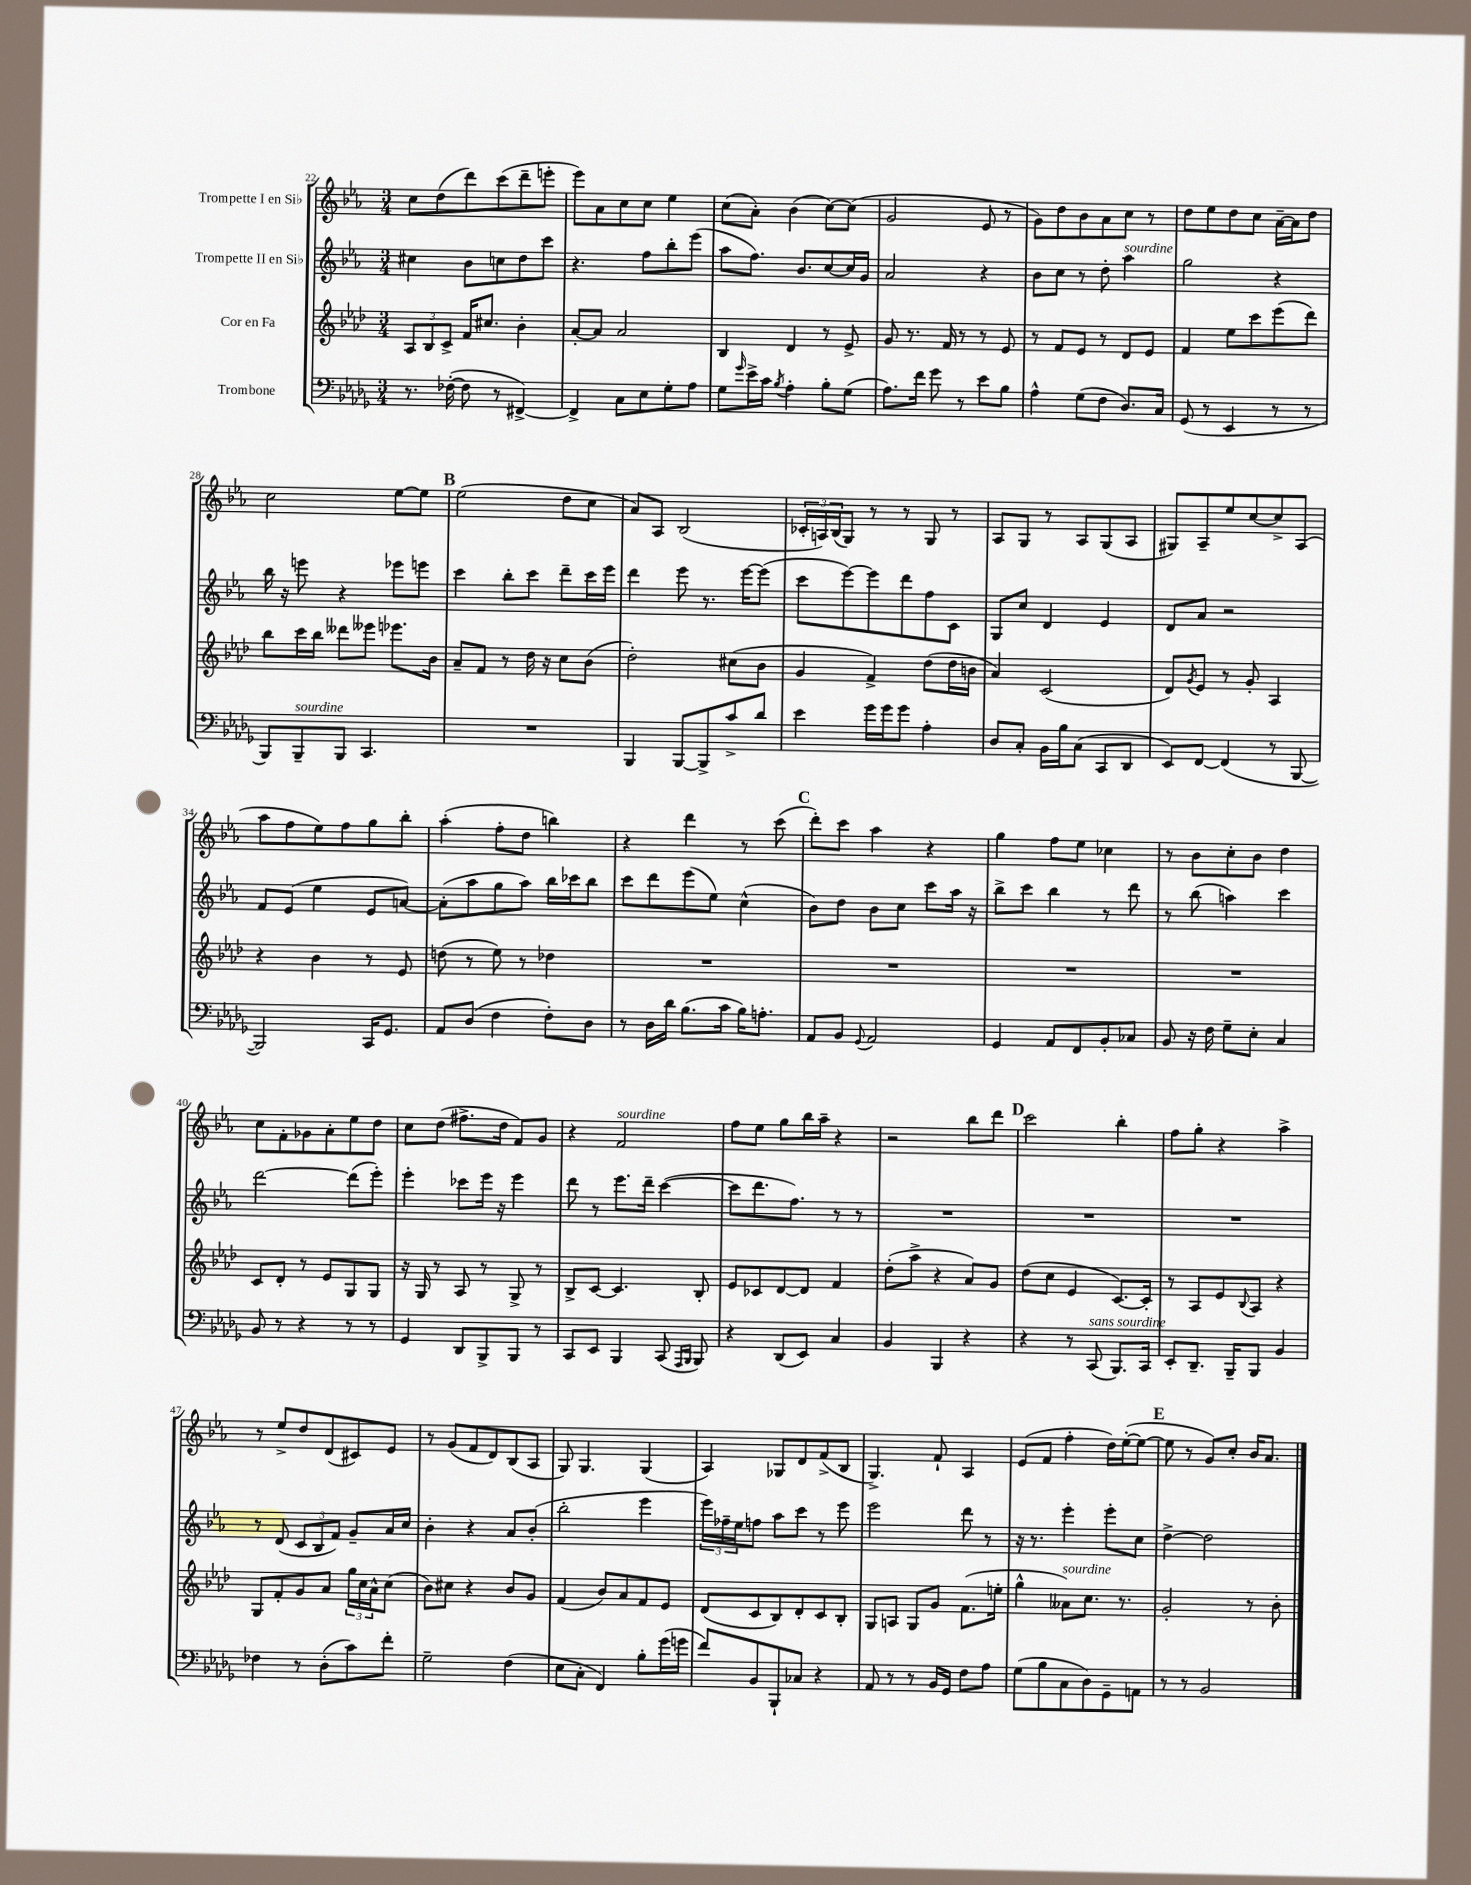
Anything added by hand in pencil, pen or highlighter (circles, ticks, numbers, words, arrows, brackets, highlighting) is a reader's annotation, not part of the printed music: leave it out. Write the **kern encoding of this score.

**kern	**kern	**kern	**kern
*staff4	*staff3	*staff2	*staff1
*clefF4	*clefG2	*clefG2	*clefG2
*k[b-e-a-d-g-]	*k[b-e-a-d-]	*k[b-e-a-]	*k[b-e-a-]
*M3/4	*M3/4	*M3/4	*M3/4
8.r	12A-/L	4cc#\	8cc\L
.	12B-/	.	.
.	.	.	(8dd\
.	12c^/J	.	.
([16F-'\	.	.	.
8F-\]	16f/LK	8b-\L	8ddd\)
.	8.cc#/J	.	.
8r	.	8cc\	(8ccc\
[4FF#^/)	4b-'\	8dd\	8ddd~\
.	.	8ccc\J	8eee'\J
=	=	=	=
4FF#^/]	[8a-'/L	4.r	8eee-\L)
.	8a-/]J	.	8a-\
8C\L	2a-/	.	8cc\
8E-\	.	8ff\L	8cc\J
8G-'\	.	8bb-'\	4ee-\
8A-\J	.	(8eee-\J	.
=	=	=	=
8G-\L	4B-/	8aa-\L	(8cc\L
16qqg-/	.	.	.
16e-^\L	.	8.ff\J)	8a-'\J)
16c\JJ	.	.	.
8qB-/	.	.	.
4A-'\	4d-/	.	(4b-\
.	.	8.b-/L	.
8B-'\L	8r	[8cc/	[8cc\L)
(8G-\J	8e-^/	16cc/]L	(8cc\]J
.	.	16g/JJ	.
=	=	=	=
8.A-\L)	8g/	2a-/	2g/
.	8.r	.	.
16f\Jk	.	.	.
8g-\	.	.	.
.	16f/	.	.
8r	8r	.	.
8e-\L	8r	4r	8e-/
8B-\J	8e-/	.	8r
=	=	=	=
4A-^^\	8r	8b-\L	8g\L)
.	8f/L	8cc\J	8dd\
(8G-\L	8e-/J	8r	8b-\
8F\J	8r	8dd'\	8a-\
8.D-/L)	8d-/L	4aa-\	8cc\J
.	8e-/J	.	8r
16C/Jk	.	.	.
=	=	=	=
(8GG-/	4f/	2gg\	8dd\L
8r	.	.	8ee-\
4EE-/	8ee-\L	.	8dd\
.	8ccc\	.	8cc\J
8r	(8eee-\	4r	[16a-~\LL
.	.	.	16a-\]J
8r	8ddd-\J)	.	8dd\J
=	=	=	=
8BBB-/L)	8bb-\L	16bb-\	2cc\
.	.	16r	.
8BBB-~/	16ccc\L	8eee\	.
.	16bb-\JJ	.	.
8BBB-/J	8ddd--\L	4r	.
4.CC/	8eee--\J	.	.
.	8.eee-\L	8eee-\L	[8ee-\L
.	.	8eee\J	8ee-\]J
.	16b-\Jk	.	.
=	=	=	=
2.r	8a-~/L	4ccc\	(2ee-\
.	8f/J	.	.
.	8r	8bb-'\L	.
.	16dd-\	8ccc\J	.
.	16r	.	.
.	8cc\L	8ddd~\L	8dd\L
.	(8b-\J	16ccc\L	8cc\J
.	.	16eee-\JJ	.
=	=	=	=
4BBB-/	2dd-'\)	4ddd\	8a-/L)
.	.	.	8A-/J
[8BBB-/L	.	8eee-\	(2B-/
8BBB-^/]	.	8.r	.
8c^/	(8cc#\L	.	.
.	.	[16eee-\LK	.
8d-/J	8b-\J	(8eee-\]J	.
=	=	=	=
4e-\	4g/	8ccc\L	24c-'/LL
.	.	.	24A/)
.	.	.	(24B-/J
.	.	[8eee-\)	8G/J)
16g-\LL	4f^/)	8eee-\]	8r
16g-\J	.	.	.
8g-\J	.	8ddd\	8r
4A-'\	(8dd-\L	8ff\	8G/
.	16dd-\L	8c\J	8r
.	16b\JJ	.	.
=	=	=	=
8D-/L	4a-/)	8G/L	8A-/L
8C'/J	.	8cc/J	8G/J
16BB-\LL	(2c/	4d/	8r
16B-\J	.	.	.
(8C\J	.	.	8A-/L
8CC/L	.	4e-/	(8G/
8DD-/J	.	.	8A-/J
=	=	=	=
8EE-/L)	8d-/L)	8d/L	8G#/L)
.	8qg/	.	.
[8FF/J	8e-/J	8a-/J	8A-~/
(4FF/]	8r	2r	8ee-/
.	8g'/	.	[8cc/
8r	4A-/	.	8cc^/]
[8BBB-/	.	.	(8A-/J
=	=	=	=
2BBB-/])	4r	8f/L	8aa-\L
.	.	(8e-/J	8ff\
.	4b-\	4ee-\	8ee-\)
.	.	.	8ff\
16CC/LK	8r	8e-/L	8gg\
8.GG-/J	.	.	.
.	8e-/	[8a/J)	8bb-'\J
=	=	=	=
8AA-/L	(8dd\	(8a'\]L	(4aa-'\
(8D-/J	8r	8aa-\	.
4F\	8ee-\)	8gg\	8ff'\L
.	8r	8aa-\J)	8dd\J
8F'\L)	4dd-\	16bb-\LL	4bb\)
.	.	16ccc-\J	.
8D-\J	.	8bb-\J	.
=	=	=	=
8r	2.r	8ccc\L	4r
16D-\LL	.	8ddd\	.
16d-\JJ	.	.	.
(8.B-\L	.	(8eee-\	4ddd\
.	.	8ee-\J)	.
16c\Jk	.	.	.
16B-\LK)	.	(4cc^^\	8r
8.A'\J	.	.	.
.	.	.	(8ccc\
=	=	=	=
8AA-/L	2.r	8b-\L)	8ddd'\L)
8BB-/J	.	8dd\J	8ccc\J
8qqGG-/	.	.	.
2AA-/	.	8b-\L	4aa-\
.	.	8cc\J	.
.	.	8ccc\L	4r
.	.	16aa-\Jk	.
.	.	16r	.
=	=	=	=
4GG-/	2.r	8bb-^\L	4gg\
.	.	8ccc\J	.
8AA-/L	.	4bb-\	8ff\L
8FF/	.	.	8ee-\J
8BB-'/	.	8r	4cc-\
8C-/J	.	8ddd\	.
=	=	=	=
8BB-/	2.r	8r	8r
16r	.	(8bb-\	8b-\L
16F\	.	.	.
8G-~\L	.	4aa\)	8cc'\
8E-'\J	.	.	8b-\J
4C/	.	4ccc\	4dd\
=	=	=	=
8BB-/	8c/L	[2ddd\	8cc\L
8r	8d-'/J	.	8f'\
4r	8r	.	8g-\
.	8e-/L	.	8a-'\
8r	8G/	(8ddd\]L	8ee-\
8r	8G/J	8eee-'\J)	8dd\J
=	=	=	=
4GG-/	16r	4eee-'\	8cc\L
.	16G/	.	.
.	8r	.	(8dd\J
8DD-/L	8A-/	8ccc-\L	8.ff#^\L
8BBB-^/	8r	16eee-\Jk	.
.	.	16r	16dd\Jk
8BBB-/J	8G^/	4eee-\	8f/L)
8r	8r	.	8g/J
=	=	=	=
8CC/L	8B-^/L	8ddd\	4r
8EE-/J	[8c/J	8r	.
4BBB-/	4.c/]	8.eee-\L	2f/
.	.	16ddd~\Jk	.
(8CC/	.	([4ccc\	.
16qqAAA-/LL	.	.	.
16qqBBB-/JJ	.	.	.
8BBB-/)	8B-'/	.	.
=	=	=	=
4r	8e-/L	8ccc\]L	8ff\L
.	8c-/	8.ddd\	8ee-\J
(8DD-/L	[8d-/	.	8gg\L
.	.	8.ff\J)	.
8EE-/J)	8d-/]J	.	16bb-\L
.	.	.	16aa-~\JJ
4C/	4f/	8r	4r
.	.	8r	.
=	=	=	=
4BB-/	(8dd-'\L	2.r	2r
.	8aa-^\J	.	.
4BBB-/	4r	.	.
4r	8a-/L)	.	8bb-\L
.	8g/J	.	8ddd\J
=	=	=	=
4r	(8dd-\L	2.r	2ccc\
.	8cc\J	.	.
8r	4e-/	.	.
(8CC/	.	.	.
8.BBB-/L)	[8.c/L)	.	4bb-'\
16CC/Jk	16c'/]Jk	.	.
=	=	=	=
8EE-'/L	8r	2.r	8ff\L
8.DD-~/J	8A-/L	.	8gg'\J
.	8e-/	.	4r
16BBB-~/LK	.	.	.
.	8qqB-/	.	.
8BBB-/J	8A-/J	.	.
4BB-/	4r	.	4aa-^\
=	=	=	=
4F-\	8G/L	8r	8r
.	8f'/	(8d/	8ee-^/L
8r	8g/	12c/L	8dd/
.	.	12B-/	.
(8D-'\L	8a-/J	.	(8d/
.	.	12f/J)	.
8c\)	24gg\LL	8g~/L	8c#/)
.	24cc\	.	.
.	24a-^^\J	.	.
8f'\J	(8cc\J	16a-/L	8e-/J
.	.	16cc/JJ	.
=	=	=	=
2G-~\	8b-\L)	4b-'\	8r
.	8cc#\J	.	(8g/L
.	4r	4r	8f/
.	.	.	8d/)
(4F\	8b-/L	8a-/L	(8B-/
.	8g/J	(8b-'/J	8A-/J
=	=	=	=
8E-\L	(4f/	2bb-'\	8G/)
8C'\J	.	.	4.G/
4FF/)	8b-/L)	.	.
.	8a-/	.	.
8B-'\L	8f/	4eee-\	(4G/
(16g-\L	8e-/J	.	.
16g\JJ	.	.	.
=	=	=	=
8f/L)	(8d-/L	24eee-\LL)	4A-/)
.	.	24ff-~\	.
.	.	24ee-\J	.
8BB-/	8c/	8ff\J	.
8BBB-`/	8B-/)	8aa-\L	8G-/L
8C-/J	8d-'/	8ccc\J	8d/
4r	8c/	8r	(8f^/
.	8B-'/J	8eee-\	8B-/J
=	=	=	=
8AA-/	8G/L	2eee-\	4.G^/)
8r	8A/J	.	.
8r	8G/L	.	.
16BB-/LL	8g/J	.	8f`/
16GG-/JJ	.	.	.
8F\L	(8.f\L	8ddd\	4A-/
8A-\J	.	8r	.
.	16ee'\Jk	.	.
=	=	=	=
(8G-\L	4gg^^\	16r	(8e-/L
.	.	8.r	.
8B-\	.	.	8f/J
8C\	8a--\L)	4eee-'\	4ff'\
8D-\)	8.cc\J	.	.
8GG-~\	.	8eee-'\L	16dd\LL)
.	8.r	.	([16ee-'\J
8AA\J	.	8cc\J	8ee-\_J
=	=	=	=
8r	2g'/	[4dd^\	8ee-\]
8r	.	.	8r
2BB-/	.	2dd\]	8g/L)
.	.	.	8cc'/J
.	8r	.	16b-/LK
.	.	.	8.a-/J
.	8b-'\	.	.
==	==	==	==
*-	*-	*-	*-
